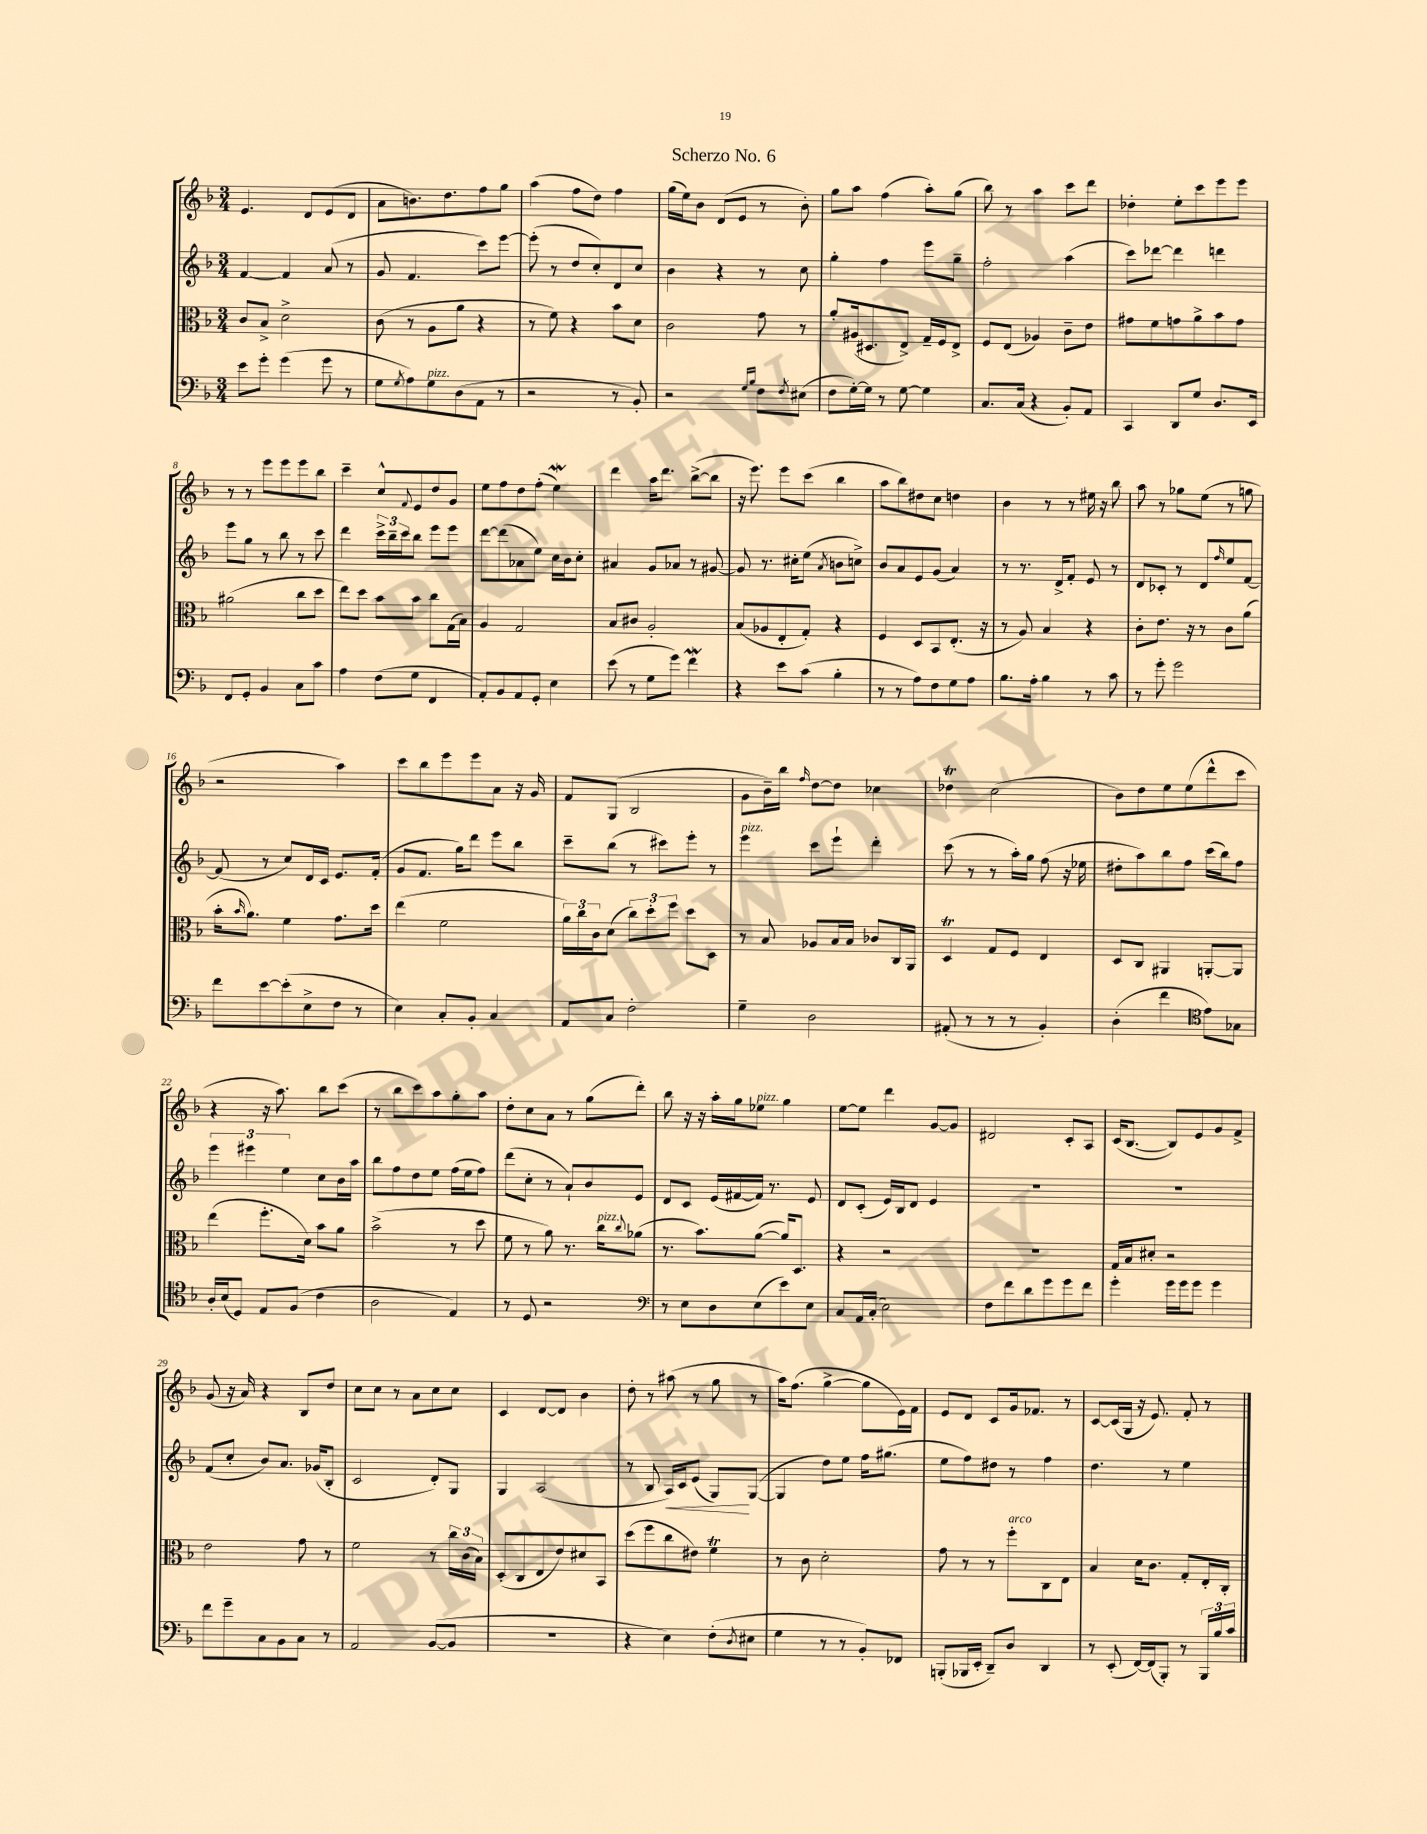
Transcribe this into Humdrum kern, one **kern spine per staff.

**kern	**kern	**kern	**kern
*staff4	*staff3	*staff2	*staff1
*clefF4	*clefC3	*clefG2	*clefG2
*k[b-]	*k[b-]	*k[b-]	*k[b-]
*M3/4	*M3/4	*M3/4	*M3/4
8e\L	8c/L	[4f/	4.e/
8g'\J	8B-^/J	.	.
(4g\	2d^\	4f/]	.
.	.	.	8d/L
8g\	.	(8a/	(8e/
8r	.	8r	8d/J
=	=	=	=
8G\L	(8c\	8g/	8a\L
8qG/	.	.	.
8A\)	8r	4.f/	8.b\)
8G\	8A\L	.	.
.	.	.	8.dd\
(8D\	8a\J	.	.
8AA\J	4r	8ccc\L)	8ff\
8r	.	[8eee\J	8gg\J
=	=	=	=
2r	8r	(8eee'\]	(4aa\
.	8f\)	8r	.
.	4r	8dd/L	8ff\L
.	.	8cc'/)	8dd\J)
8r	8b-\L	8d/	4ff\
8BB-'/)	8d\J	8cc/J	.
=	=	=	=
2r	2c\	4b-\	(16gg\LL
.	.	.	16ee\J)
.	.	.	8b-\J
.	.	4r	(8d/L
.	.	.	8e/J
16qqG/LL	.	.	.
16qqB-/JJ	.	.	.
8F\L	8g\	8r	8r
8qF/	.	.	.
(8E#\J	8r	8cc\	8b-'\)
=	=	=	=
8F\L	8a'/L	4gg'\	8gg\L
[16G'\L)	(16A#/k	.	8aa\J
16G\]JJ	8.D#/	.	.
8r	.	4ff\	(4ff\
[8G\	8E^/J)	.	.
4G\]	16G~/LL	8eee\L	8aa'\L)
.	16F/J	.	.
.	8E^/J	8gg~\J	(8gg\J
=	=	=	=
8.C/L	8F/L	2ff'\	8bb-\)
.	(8E/J	.	8r
(16C/Jk	.	.	.
4r	4A-/)	.	4aa\
8BB-'/L)	8c~\L	(4aa\	8ccc\L
8AA/J	8e\J	.	8ddd\J
=	=	=	=
4CC/	8g#\L	8ccc\L)	4dd-'\
.	8f\	[8ddd-\J	.
8DD/L	8g\	4ddd-\]	8ee'\L
8G/J	8a^\	.	8ccc\
8.D/L	8b-\	4ddd\	8eee\
.	8g\J	.	8eee\J
16EE/Jk	.	.	.
=	=	=	=
8FF/L	(2a#\	8eee\L	8r
8GG'/J	.	8gg\J	8r
4BB-/	.	8r	8eee\L
.	.	8bb-\	8eee\
8C\L	8cc\L	8r	8eee\
8c\J	8dd\J	8ccc\	8bb-\J
=	=	=	=
4A\	8ee\L)	4ddd\	4ccc~\
.	8dd\J	.	.
(8F\L	8b-\L	24ccc^\LL	8cc^^/L
.	.	24bb-~\	.
.	.	24ccc\J	.
.	.	.	8qqf/
8G\J	8b-\J	8bb-\J	8e/
4FF/	8cc\L	8eee\L	8dd/
.	(16G\L	8eee\J	8g/J
.	16B-\JJ)	.	.
=	=	=	=
8AA'/L)	4A/	[8ddd\L	8ee\L
8BB-/	.	(8ddd\]	8ff\
8AA/	2G/	8a-\	8dd\
8GG'/J	.	8ee\J)	(8ff'\J
4E\	.	16cc\LL	4ee\)
.	.	16b-\J	.
.	.	8cc'\J	.
=	=	=	=
(8e\	8B-/L	4a#/	4ddd\
8r	8c#/J	.	.
8G\L	2A'/	8g/L	16aa\LK
.	.	.	8.ddd\J
8g\J)	.	8a-/J	.
4f\	.	8r	([8bb-^\L
.	.	[8g#/	8bb-\]J
=	=	=	=
4r	(8B-/L	8g#/]	16r
.	.	.	8.eee\)
.	8A-/	8.r	.
8e\L	8E'/	.	8eee\L
.	.	16cc#'\LK	.
(8c\J	8G'/J)	(8ee\J	(8ccc\J
.	.	8qa/	.
4B-'\	4r	8b\L	4bb-\
.	.	8cc^\J)	.
=	=	=	=
8r	4F/	8b-/L	8aa\L
8r	.	8a/	8bb-\)
8A\L)	8D/L	8e/	8dd#\
8F\	8BB-/	(8g/J	8cc\J
8G\	(8.E'/J	4a/)	4dd\
8A\J	.	.	.
.	16r	.	.
=	=	=	=
8.B-\L	8r	8r	4b-\
.	8A/)	8.r	.
16A'\Jk	.	.	.
4B-\	4B-/	.	8r
.	.	16d^/LK	.
.	.	8f'/J	8r
8r	4r	8e/	16ee#\
.	.	.	16r
8c\	.	8r	8bb-\
=	=	=	=
8r	8c'\L	8d/L	8aa\
8g'\	8.e\J	8c-'/J	8r
2g\	.	8r	8gg-\L
.	16r	.	.
.	8r	8d/L	(8ee\J
.	.	16qqff/	.
.	8c\L	8ee/	8r
.	(8a\J	[8f/J	8gg\
=	=	=	=
8f\L	16b-'\LK	(8f/]	2r
.	16qqb-/	.	.
.	8.a\J)	.	.
[8e\	.	8r	.
(8e'\]	4f\	8cc/L)	.
8E^\	.	16d/L	.
.	.	16c/JJ	.
8F\J	8.g\L	8.e/L	4aa\)
8r	.	.	.
.	16dd\Jk	(16f'/Jk	.
=	=	=	=
4E\)	(4ee\	8g/L	8ccc\L
.	.	8.f/J	8bb-\
8C'/L	2f\	.	8eee\
.	.	16gg\LK)	.
8BB-'/J	.	8ddd\J	8eee\
4C/	.	8eee\L	8a\J
.	.	8bb-\J	16r
.	.	.	16g/
=	=	=	=
8AA/L	24a\LL)	8ccc~\L	8f/L
.	24cc\	.	.
.	24c\J	.	.
8C/J	(8d\J	(8bb-\J	(8G/J
2F'\	12cc\L)	8r	2B-/
.	12dd'\	.	.
.	.	8ccc#\L)	.
.	12ff\J	.	.
.	8dd\L	8eee'\J	.
.	8D\J	8r	.
=	=	=	=
4G~\	8r	4eee\	8g\L
.	8B-/	.	16b-~\L)
.	.	.	16bb-\JJ
.	.	.	16qqff/
2D\	8A-/L	8ccc\L	[8dd\L
.	16B-/L	8eee`\J	8dd\]J
.	16B-/JJ	.	.
.	8c-/L	4ddd'\	4cc-\
.	16C/L	.	.
.	16AA/JJ	.	.
=	=	=	=
(8AA#'/	4D/	(8ccc\	4dd-\
8r	.	8r	.
8r	8G/L	8r	(2cc\
8r	8F/J	16aa'\LL)	.
.	.	16gg\JJ	.
4BB-'/)	4E/	(8ff\	.
.	.	16r	.
.	.	16ee-\	.
=	=	=	=
(4D'\	8D/L	8dd#'\L	8b-\L)
.	8C/J	8aa\)	8dd\
4f\	4AA#/	8bb-\	8ee\
.	.	8ff\J	(8ee\
*clefC4	*	*	*
8e\L)	[8AA'/L	(16ccc\LL	8ddd^^\
.	.	16bb-\J)	.
8G-\J	8AA/]J	8ff\J	8ccc\J
=	=	=	=
16A'/LL	(4ee\	6eee\	4r
(16B-/J	.	.	.
8D/J)	.	.	.
.	.	6eee#\	.
8E/L	8.ff'\L	.	16r
.	.	.	8.aa\)
.	.	6ee\	.
(8F/J	.	.	.
.	16d\Jk)	.	.
4c\	8b-\L	8cc\L	8bb-\L
.	8a\J	16b-\L	(8ccc\J
.	.	16aa\JJ	.
=	=	=	=
2A\	(2b-^\	8bb-\L	8r
.	.	8ff\	8bb-\L
.	.	8dd\	8ccc\)
.	.	8ee\J	8aa\
4E/)	8r	(16ff\LL	8gg'\
.	.	16ee\J	.
.	8dd\	8ff\J)	8aa\J
=	=	=	=
8r	8f\	(8ddd\L	8dd'\L
8D/	8r	8cc'\J	8cc\
2r	8a\)	8r	8a\J
.	8.r	8a`/L)	8r
.	.	8b-/	(8gg\L
.	16cc\LK	.	.
.	8qqcc/	.	.
.	(8a-\J	8e/J	8ddd'\J)
=	=	=	=
*clefF4	*	*	*
8r	8.r	8d/L	8bb-\
8E\L	.	8c/J	16r
.	8.b-\L)	.	16r
8D\	.	(16e/LL	16aa'\LL
.	.	[16f#/	16gg\J
(8E\	([8a\J	16f#/]JJ)	8ee-\J
.	.	8.r	.
8e\)	16a/]LK)	.	4gg\
.	8.D/J	.	.
8E\J	.	8e/	.
=	=	=	=
8C/L	4r	8d/L	[8ee\L
16AA/L	.	(8c'/J	8ee\]J
(16C'/JJ	.	.	.
2E\)	2r	16e/LL)	4ddd\
.	.	16B-/J	.
.	.	8d/J	.
.	.	4e/	[8g/L
.	.	.	8g/]J
=	=	=	=
8F\L	2.r	2.r	2d#/
8f\	.	.	.
8d\	.	.	.
8g\	.	.	.
8g\	.	.	8c'/L
8f\J	.	.	8A/J
=	=	=	=
4g'\	16G/LL	2.r	(16c/LK
.	16B-/J	.	[8.B-/J
.	8d#'/J	.	.
16g\LL	2r	.	8B-/]L)
16g\J	.	.	.
8g\J	.	.	8e/
4g\	.	.	8g/
.	.	.	8f^/J
=	=	=	=
8f\L	2e\	(8f/L	(8g/
8g~\	.	8cc'/J	16r
.	.	.	16a/)
8C\	.	8b-/L)	4r
8BB-\	.	8.a/J	.
8C\J	8g\	.	8B-/L
.	.	(16g-/LK	.
8r	8r	8B-'/J	8dd/J
=	=	=	=
2AA/	2f\	2c/	8cc\L
.	.	.	8cc\J
.	.	.	8r
.	.	.	8a\L
([8BB-/L	8r	8d'/L)	8cc\
8BB-/]J	24cc\LL	8G/J	8cc\J
.	(24c\	.	.
.	24B-\JJ)	.	.
=	=	=	=
2.r	(8D'/L	4G/	4c/
.	8C/	.	.
.	8E/	(2A/	[8d/L
.	8e/)	.	8d/]J
.	8d#/	.	4b-\
.	8BB-/J	.	.
=	=	=	=
4r	(8dd\L	8r	8dd'\
.	8ff\	8B-/	8r
4E\)	8cc\	16A/LL)	(8aa#\
.	.	16c/J	.
.	8e#\J)	(8e/J	8r
(8F'\L	4f\	8G/L)	8gg\
8qD/	.	.	.
8E#\J	.	([8G/J	8r
=	=	=	=
4G\	8r	4G/]	16aa\LK)
.	.	.	(8.ff\J
.	8c\	.	.
8r	2d'\	8dd\L)	[4gg^\
8r	.	8ee\J	.
8BB-'/L)	.	16ff\LK	8gg\]L
.	.	(8.gg#\J	.
8FF-/J	.	.	16e\L)
.	.	.	16f\JJ
=	=	=	=
(8BBB'/L	8g\	8ee\L	8e/L
16BBB-/L	8r	8ff\)	8d/J
16EE'/JJ	.	.	.
8DD~/L)	8r	8dd#\J	8c/L
8D/J	8ff'\L	8r	16g/k
.	.	.	8.f-/J
4DD/	8C\	4ff\	.
.	8E\J	.	8r
=	=	=	=
8r	4B-/	4.dd\	[8c/L
(8EE'/	.	.	(16c/]L
.	.	.	16G/JJ
[16FF/LL)	16d\LK	.	16r
(16FF/]J	8.c\J	.	8.e/)
8BBB-'/J)	.	8r	.
8r	8G'/L	4ee\	8f'/
24BBB-/LL	16E'/L	.	8r
24B-/	.	.	.
.	16C'/JJ	.	.
24c/JJ	.	.	.
==	==	==	==
*-	*-	*-	*-
